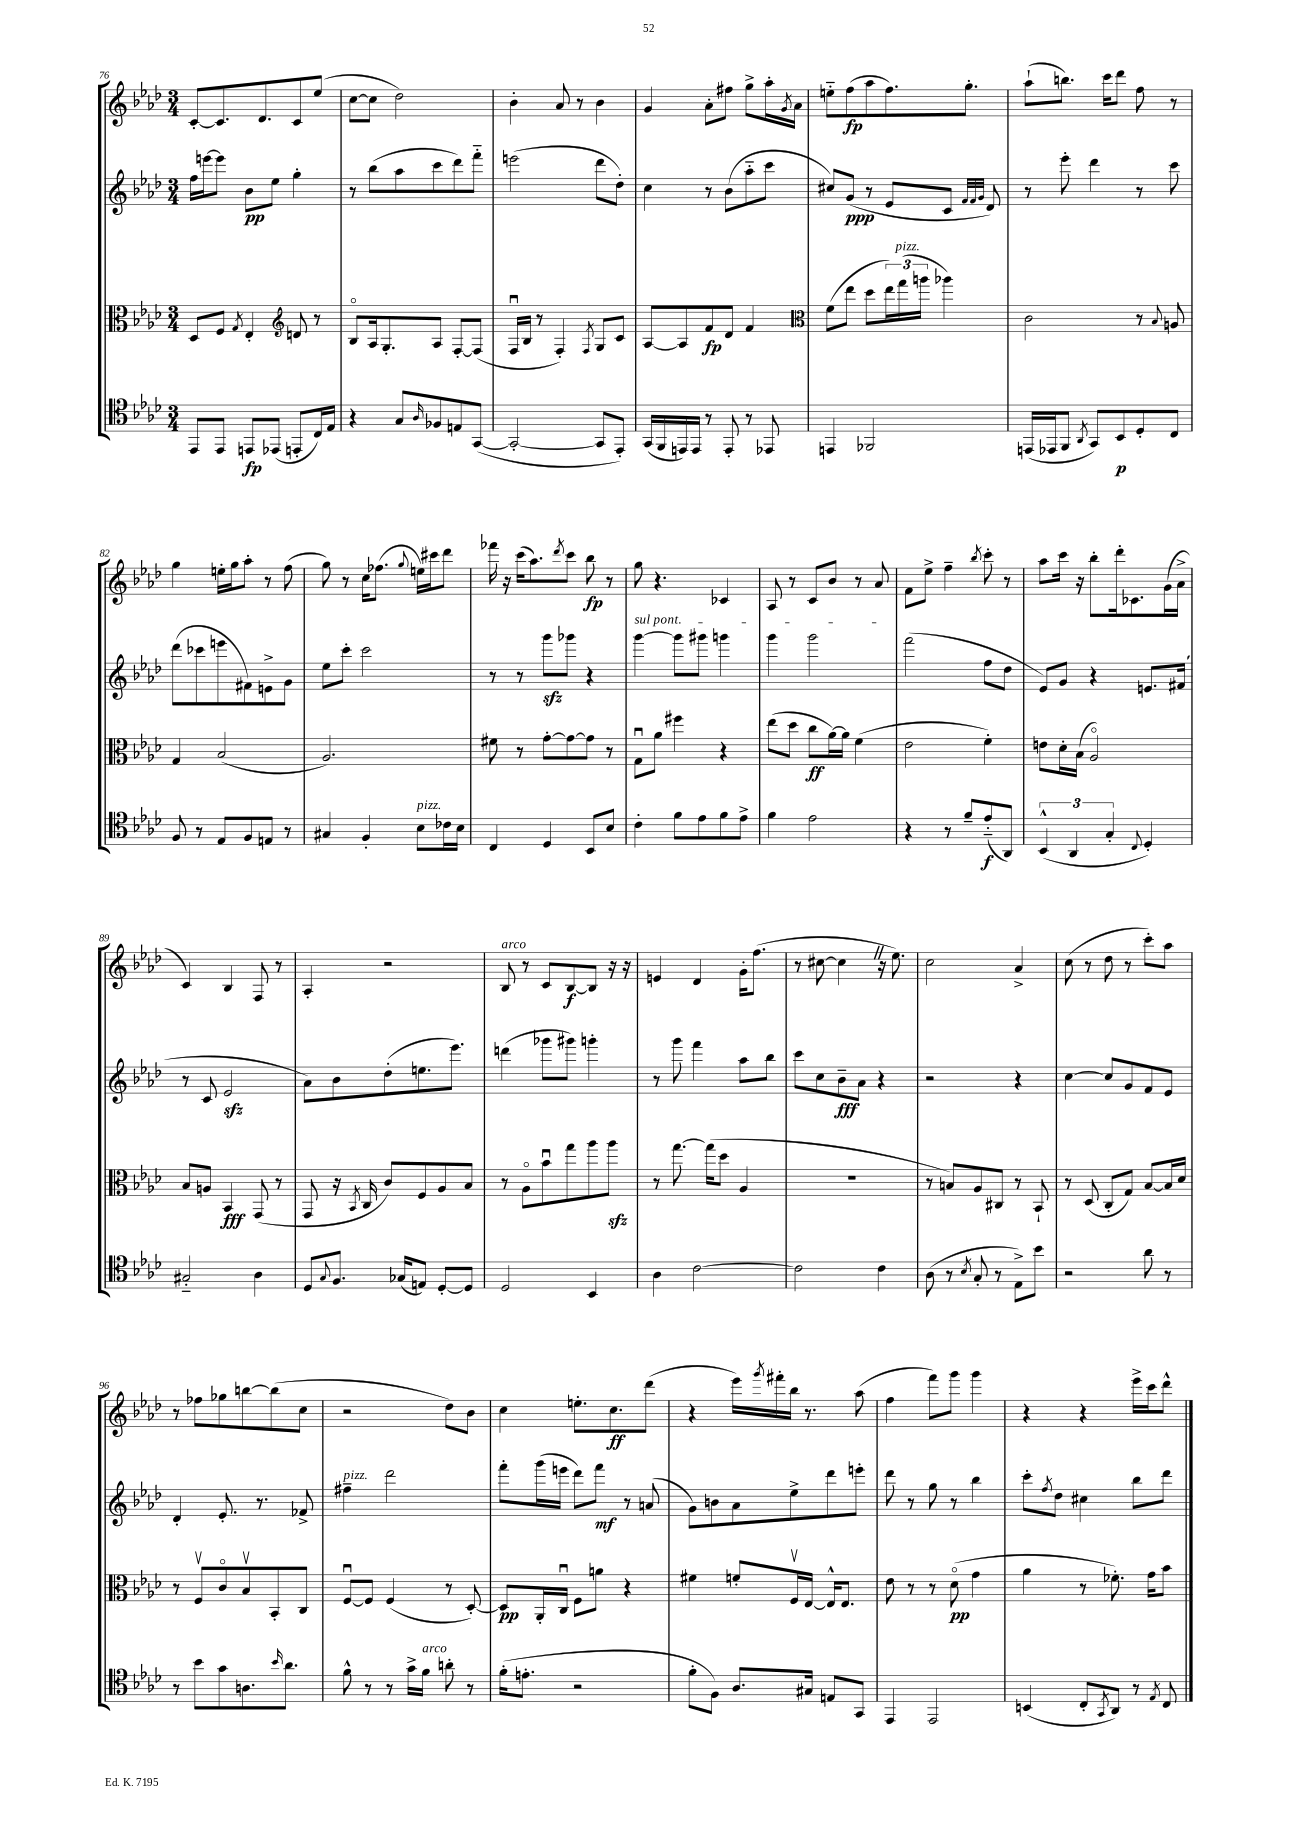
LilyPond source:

<<
\new StaffGroup <<
\new Staff = "s0" {
    \clef treble \key aes \major \numericTimeSignature \time 3/4
    c'8~-. c'8. des'8. c'8 ees''8( |
    c''8~ c''8 des''2) |
    bes'4-. aes'8 r8 bes'4 |
    g'4 aes'8-. fis''8 g''8-> aes''16-. \acciaccatura { g'8 } aes'16 |
    e''8-_ f''8\fp( aes''8 f''8.) g''8.-. |
    aes''8-!( b''8.) c'''16 des'''8 f''8 r8 |
    g''4 e''16-. g''16 aes''8-. r8 f''8( |
    g''8) r8 c''16 fes''8.( \appoggiatura { g''8 } e''16) cis'''16 des'''8 |
    fes'''16 r16 c'''16( aes''8.) \acciaccatura { des'''8 } c'''8 bes''8\fp r8 |
    g''8 r4. ces'4 |
    aes8 r8 c'8 bes'8 r8 aes'8 |
    f'8 ees''8-> f''4-- \acciaccatura { bes''8 } c'''8-. r8 |
    aes''8 c'''16 r16 bes''8-. des'''16-. ces'8. g'16( aes'16-> |
    c'4) bes4 f8 r8 |
    aes4-. r2 |
    bes8^\markup { \italic "arco" } r8 c'8 bes8~\f bes8 r16 r16 |
    e'4 des'4 g'16-. f''8.( |
    r8 cis''8~ cis''4 \once \override BreathingSign.text = \markup { \musicglyph "scripts.caesura.straight" } \breathe r16 ees''8.) |
    c''2 aes'4-> |
    c''8( r8 des''8 r8 c'''8-.) aes''8 |
    r8 fes''8 ges''8 b''8~ b''8( c''8 |
    r2 des''8) bes'8 |
    c''4 e''8.-. c''8.\ff des'''8( |
    r4 ees'''16) \acciaccatura { g'''8 } fis'''16-. bes''16 r8. aes''8( |
    f''4 f'''8) g'''8 g'''4 |
    r4 r4 ees'''16-> c'''16 des'''8-^ \bar "|." |
}
\new Staff = "s1" {
    \clef treble \key aes \major \numericTimeSignature \time 3/4
    f''16 e'''16~ e'''8 bes'8\pp ees''8 g''4-. |
    r8 bes''8( aes''8 c'''8 des'''8) f'''8-_ |
    e'''2( des'''8 des''8-.) |
    c''4 r8 bes'8( aes''8-_ c'''8 |
    cis''8) g'8\ppp( r8 ees'8 c'8 \grace { f'32 f'32 g'32 } des'8) |
    r8 ees'''8-. des'''4 r8 c'''8 |
    des'''8( ces'''8 e'''8 fis'8) e'8-> g'8 |
    ees''8 c'''8-. c'''2 |
    r8 r8 g'''8\sfz ges'''8 r4 |
    \once \override TextSpanner.bound-details.left.text = \markup { \italic "sul pont." } g'''4~\startTextSpan g'''8 gis'''8 g'''4 |
    g'''4 g'''2\stopTextSpan |
    f'''2( f''8 des''8 |
    ees'8) g'8 r4 e'8. fis'16( |
    r8 c'8 ees'2\sfz |
    aes'8) bes'8 des''8-.( e''8. ees'''8.) |
    d'''4( ges'''8 gis'''8) g'''4-. |
    r8 g'''8 f'''4 aes''8 bes''8 |
    c'''8 c''8 bes'8--\fff aes'8 r4 |
    r2 r4 |
    c''4~ c''8 g'8 f'8 ees'8 |
    des'4-. ees'8.-. r8. fes'8-> |
    fis''4--^\markup { \italic "pizz." } des'''2 |
    f'''8-. g'''16( e'''16 des'''8) f'''8\mf r8 a'8( |
    g'8) b'8 aes'8 ees''8-> des'''8 e'''8-. |
    des'''8 r8 g''8 r8 bes''4 |
    c'''8-. \acciaccatura { f''8 } des''8 cis''4 bes''8 des'''8 \bar "|." |
}
\new Staff = "s2" {
    \clef alto \key aes \major \numericTimeSignature \time 3/4
    des8 f8 \acciaccatura { g8 } ees4-. \clef treble d'8 r8 |
    bes8\flageolet aes16 g8.-. aes8 f8~-. f8( |
    f16\downbow bes16 r8 f4-.) \acciaccatura { f8 } g8 c'8 |
    aes8~ aes8 f'8\fp des'8 f'4 |
    \clef alto f'8( ees''8 des''8 \tuplet 3/2 { ees''16) g''16^\markup { \italic "pizz." }( a''16 } aes''4) |
    c'2 r8 \appoggiatura { bes8 } a8 |
    g4 bes2( |
    aes2.) |
    fis'8 r8 g'8~-. g'8~ g'8 r8 |
    g8\downbow aes'8 fis''4 r4 |
    ees''8( des''8 c''8\ff aes'16~) aes'16 f'4( |
    ees'2 f'4-.) |
    e'8 des'16-. bes16( aes2\flageolet) |
    bes8 a8 bes,4\fff g,8( r8 |
    g,8 r16 \acciaccatura { bes,8 } c16 c'8) f8 aes8 bes8 |
    r8 aes8\flageolet bes'8\downbow g''8 aes''8 aes''8\sfz |
    r8 g''8.~ g''16( des''8 aes4 |
    R2. |
    r8 b8) aes8 cis8 r8 bes,8-! |
    r8 des8( c8-. g8) bes8~ bes16 des'16 |
    r8 f8\upbow c'8\flageolet bes8\upbow bes,8-. c8 |
    f8~\downbow f8 f4( r8 des8~-.) |
    des8\pp aes,16-. c16\downbow f8 a'8 r4 |
    fis'4 f'8-. f16\upbow ees16~ ees16-^ ees8. |
    ees'8 r8 r8 des'8\flageolet\pp( g'4 |
    aes'4 r8 fes'8.-.) g'16 bes'8 \bar "|." |
}
\new Staff = "s3" {
    \clef tenor \key aes \major \numericTimeSignature \time 3/4
    ees,8 ees,8 e,8\fp ees,8( e,8-. c16) ees16 |
    r4 g8 \grace { aes16 } fes8 e8 g,8~( |
    g,2~-. g,8 ees,8-.) |
    g,16( f,16 e,16) e,16 r8 e,8-. r8 ees,8 |
    e,4 fes,2 |
    e,16( ees,16 f,8 \acciaccatura { aes,8 } g,8) bes,8\p des8-. c8 |
    f8 r8 ees8 f8 e8 r8 |
    gis4 f4-. bes8^\markup { \italic "pizz." } ces'16 bes16 |
    c4 des4 bes,8 bes8 |
    c'4-. f'8 ees'8 f'8 ees'8-> |
    f'4 ees'2 |
    r4 r8 f'8-- ees'8-_\f( aes,8) |
    \tuplet 3/2 { bes,4-^( aes,4 g4-. } \appoggiatura { c8 } des4-.) |
    gis2-_ aes4 |
    des8 \appoggiatura { g8 } f8. ges16( e8) des8~-. des8 |
    des2 bes,4 |
    aes4 c'2~ |
    c'2 c'4 |
    aes8( r8 \acciaccatura { bes8 } g8-. r8 ees8->) bes'8 |
    r2 aes'8 r8 |
    r8 bes'8 g'8 a8. \grace { bes'16 } aes'8. |
    f'8-^ r8 r8 g'16-> f'16^\markup { \italic "arco" } a'8-. r8 |
    f'16-.( e'8.-. r2 |
    f'8-. f8) aes8. gis16 e8 g,8 |
    ees,4 ees,2 |
    b,4( c8-. \acciaccatura { g,8 } aes,8) r8 \acciaccatura { ees8 } c8 \bar "|." |
}
>>
>>
\layout { \context { \Score currentBarNumber = #76 } }
